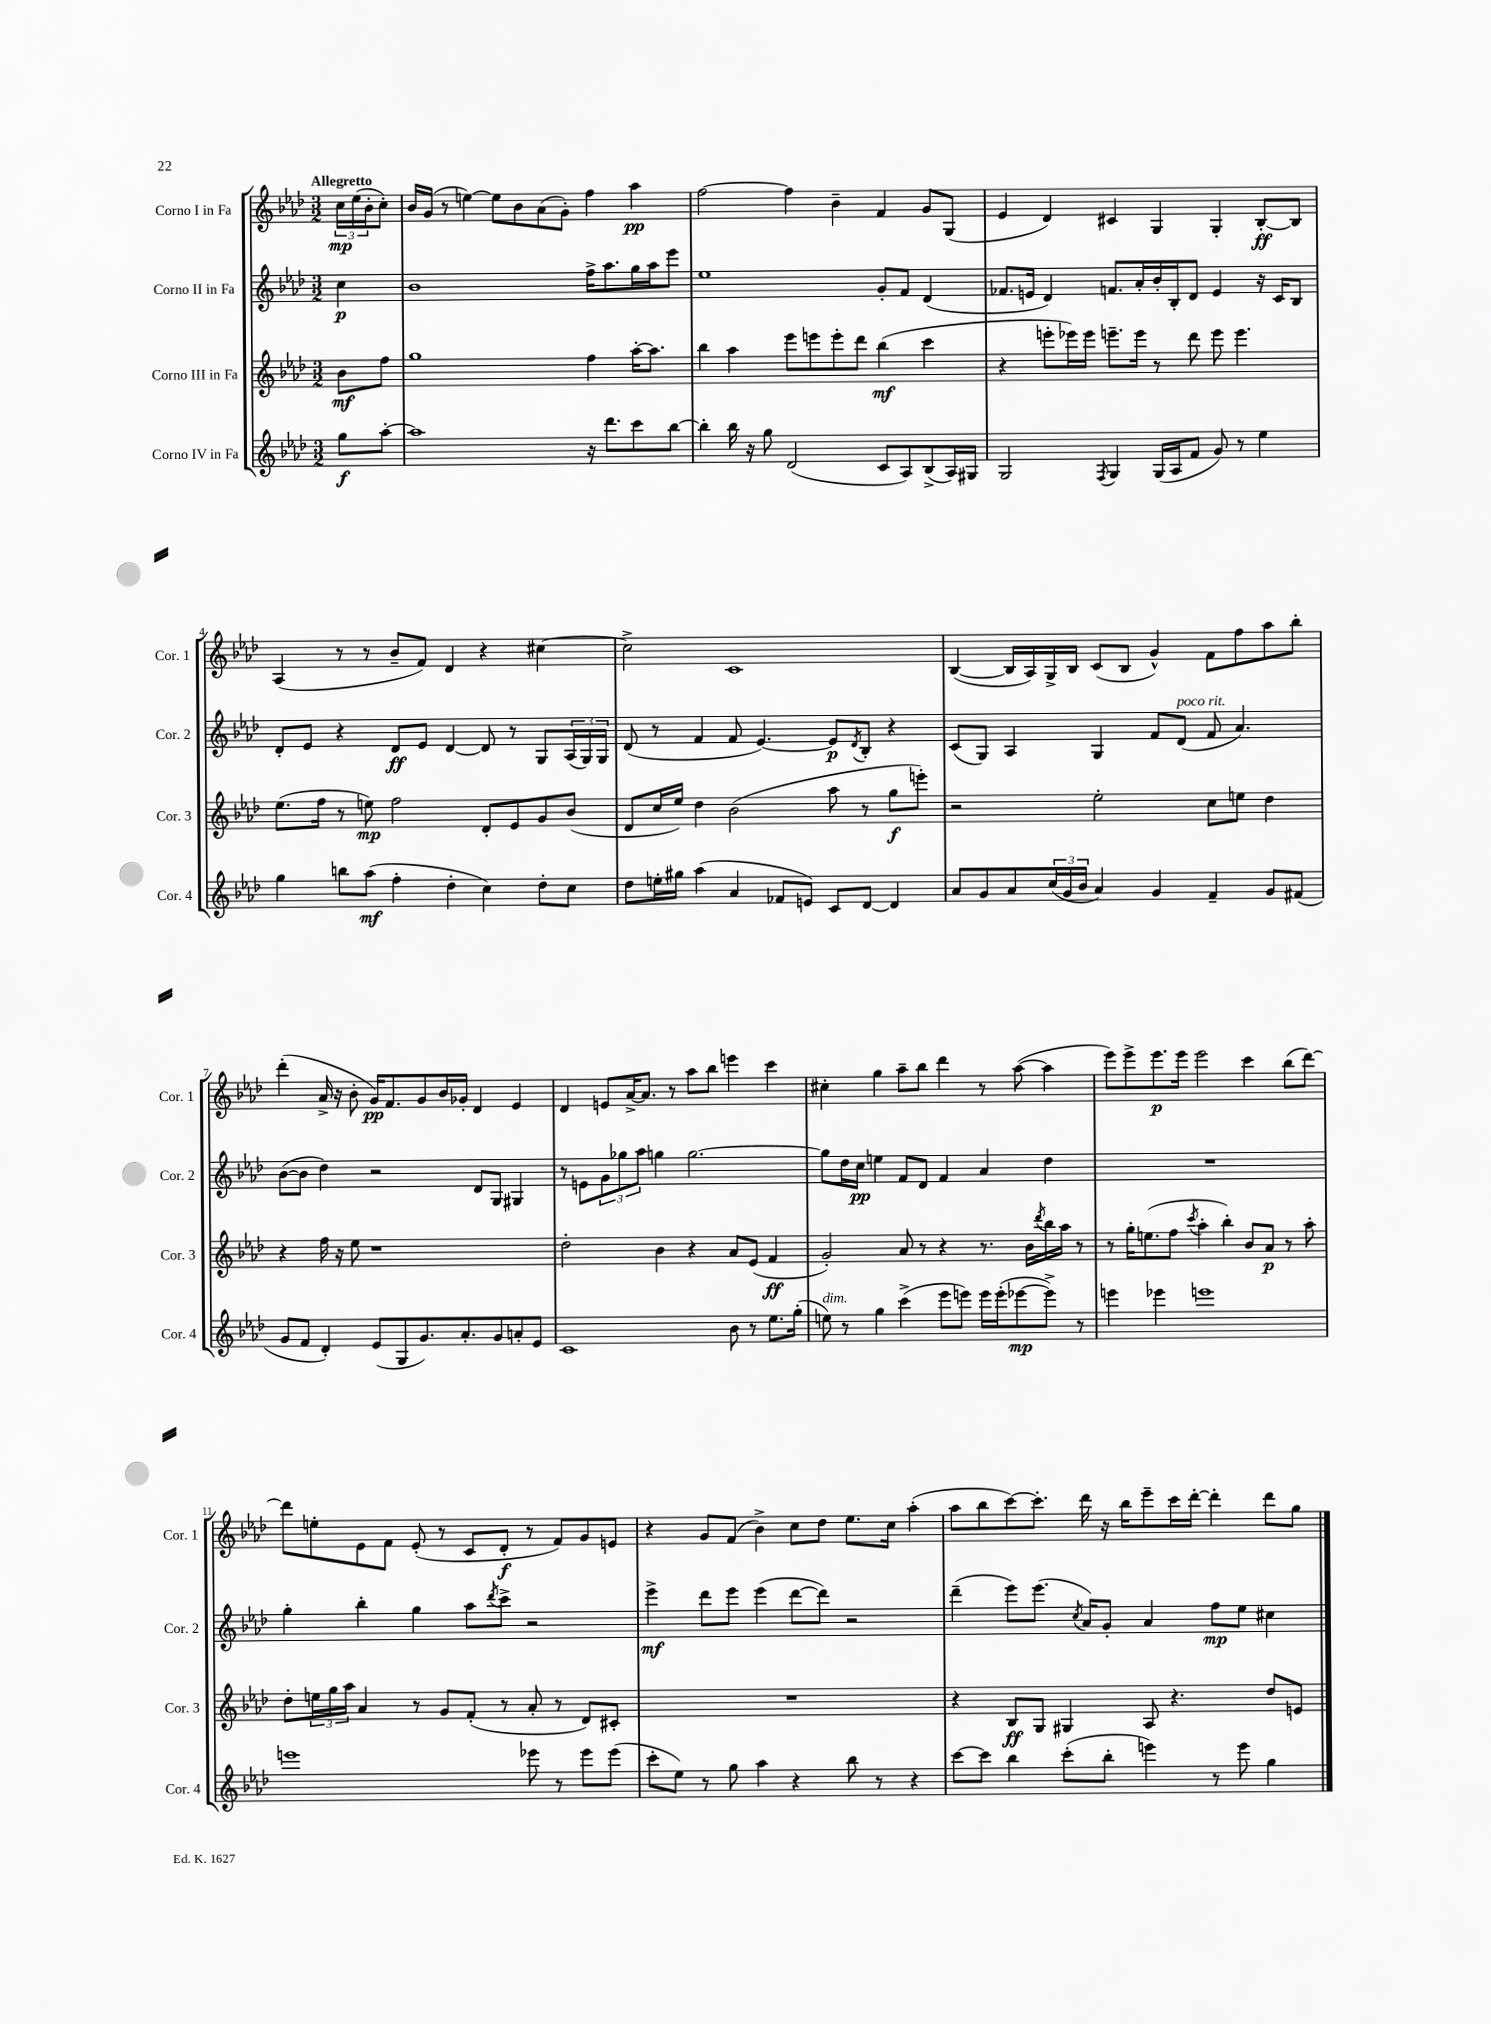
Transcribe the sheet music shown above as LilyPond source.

<<
\new StaffGroup <<
\new Staff = "s0" \with { instrumentName = "Corno I in Fa" shortInstrumentName = "Cor. 1" } {
    \clef treble \key aes \major \numericTimeSignature \time 3/2 \partial 4 \tempo "Allegretto"
    \tuplet 3/2 { c''16\mp ees''16( bes'16-. } c''8-.) |
    bes'16 g'16( r8 e''4~) e''8 bes'8 aes'8( g'8-.) f''4 aes''4\pp |
    f''2~ f''4 bes'4-- f'4 g'8 g8( |
    ees'4 des'4) cis'4 g4 g4-. bes8~-.\ff bes8 |
    aes4( r8 r8 bes'8-- f'8) des'4 r4 cis''4~ |
    cis''2-> c'1 |
    bes4~( bes16 aes16) g16-> bes16 c'8( bes8 g'4-^) f'8 f''8 aes''8 bes''8-. |
    des'''4-.( aes'16-> r16 bes'8-. g'16\pp) f'8. g'8 bes'16 ges'16-. des'4 ees'4 |
    des'4 e'8 aes'16~-> aes'8. r8 aes''8 bes''8 e'''4 c'''4 |
    cis''4-. g''4 aes''8-- bes''8 des'''4 r8 aes''8~( aes''4 |
    ees'''8) ees'''8-> ees'''8.\p ees'''16 ees'''2 c'''4 bes''8( des'''8~) |
    des'''8 e''8-. ees'8 f'8 ees'8-.( r8 c'8 des'8-.\f r8 f'8) g'8 e'8 |
    r4 g'8 f'8( bes'4->) c''8 des''8 ees''8. c''16 aes''4-.( |
    aes''8 bes''8 c'''8~) c'''8.-. des'''16 r16 bes''16 ees'''8-- c'''16 des'''16~-. des'''4-. des'''8 g''8 \bar "|." |
}
\new Staff = "s1" \with { instrumentName = "Corno II in Fa" shortInstrumentName = "Cor. 2" } {
    \clef treble \key aes \major \numericTimeSignature \time 3/2 \partial 4
    c''4\p |
    bes'1 f''16-> aes''8. g''16 aes''16 ees'''8 |
    ees''1 g'8-. f'8 des'4( |
    fes'8. e'16 des'4) f'8. aes'16-. bes'16-. bes16-. des'8 e'4 r16 c'16 bes8 |
    des'8-. ees'8 r4 des'8\ff ees'8 des'4~ des'8 r8 g8 \tuplet 3/2 { aes16( g16) g16 } |
    des'8( r8 f'4 f'8 ees'4.~) ees'8\p \acciaccatura { des'8 } bes8-. r4 |
    c'8( g8) aes4 g4 f'8 des'8^\markup { \italic "poco rit." }( f'8 aes'4.) |
    bes'8~( bes'8 des''4) r2 des'8 g8 gis4 |
    r8 e'8 \tuplet 3/2 { g'8 ges''8 aes''8 } g''4 g''2.~ |
    g''8 des''16 c''16\pp e''4 f'8 des'8 f'4 aes'4 des''4 |
    R1. |
    g''4-. bes''4-. g''4 aes''8 \acciaccatura { des'''8 } c'''8-> r2 |
    ees'''4->\mf des'''8 ees'''8 ees'''4( des'''8~ des'''8) r2 |
    des'''4--( ees'''8) ees'''8.( \acciaccatura { c''8 } aes'16) g'8-. aes'4 f''8\mp ees''8 cis''4 \bar "|." |
}
\new Staff = "s2" \with { instrumentName = "Corno III in Fa" shortInstrumentName = "Cor. 3" } {
    \clef treble \key aes \major \numericTimeSignature \time 3/2 \partial 4
    bes'8\mf f''8 |
    g''1 f''4 aes''16~-. aes''8. |
    bes''4 aes''4 ees'''8 e'''8 e'''8-. des'''8 bes''4\mf( c'''4 |
    r4 e'''8-. ees'''16) ees'''16 e'''8.-- e'''16 r8 des'''8 e'''8 e'''4. |
    ees''8.( f''16 r8 e''8\mp) f''2 des'8-. ees'8 g'8 bes'8( |
    des'8 c''16 ees''16) des''4 bes'2( aes''8 r8 g''8\f e'''8-.) |
    r2 ees''2-. c''8 e''8 des''4 |
    r4 f''16 r16 ees''8 r1 |
    des''2-. bes'4 r4 aes'8 ees'8( f'4\ff |
    g'2-.) aes'8 r8 r4 r8. bes'16 \acciaccatura { des'''8 } bes''16 aes''16 r8 |
    r8 g''16-. e''8.( f''8 \acciaccatura { c'''8 } aes''4-. bes''4-.) bes'8 aes'8\p r8 aes''8-. |
    des''8-. \tuplet 3/2 { e''16 g''16 aes''16 } aes'4 r8 g'8 f'8-.( r8 aes'8-. r8 des'8) cis'8-. |
    R1. |
    r4 bes8\ff g8 gis4 aes8 r4. des''8 e'8 \bar "|." |
}
\new Staff = "s3" \with { instrumentName = "Corno IV in Fa" shortInstrumentName = "Cor. 4" } {
    \clef treble \key aes \major \numericTimeSignature \time 3/2 \partial 4
    g''8\f aes''8~-. |
    aes''1 r16 des'''8. c'''8 bes''8~ |
    bes''4-. bes''16 r16 g''8 des'2( c'8 aes8) bes8->( aes16) gis16 |
    g2 \acciaccatura { f8 } g4 g16( aes16 f'8 g'8) r8 ees''4 |
    g''4 b''8 aes''8\mf( f''4-. des''4-. c''4) des''8-. c''8 |
    des''8 e''16-. gis''16 aes''4( aes'4 fes'8 e'8) c'8 des'8~ des'4 |
    aes'8 g'8 aes'8 \tuplet 3/2 { c''16( g'16 bes'16 } aes'4) g'4 f'4-- g'8 fis'8( |
    g'8 f'8 des'4-.) ees'8( g8 g'8.) aes'8.-. g'8 a'8-. ees'8 |
    c'1 bes'8 r8 ees''8. g''16-.( |
    e''8^\markup { \italic "dim." }) r8 g''4 c'''4->( ees'''8 e'''8) e'''16 e'''16-.( ees'''8~\mp ees'''8->) r8 |
    e'''4 ees'''4 e'''1 |
    e'''1 ees'''8 r8 ees'''8 ees'''8( |
    c'''8-. ees''8) r8 g''8 aes''4 r4 bes''8 r8 r4 |
    c'''8~ c'''8 bes''4 c'''8-.( bes''8-. e'''4) r8 e'''8 g''4 \bar "|." |
}
>>
>>
